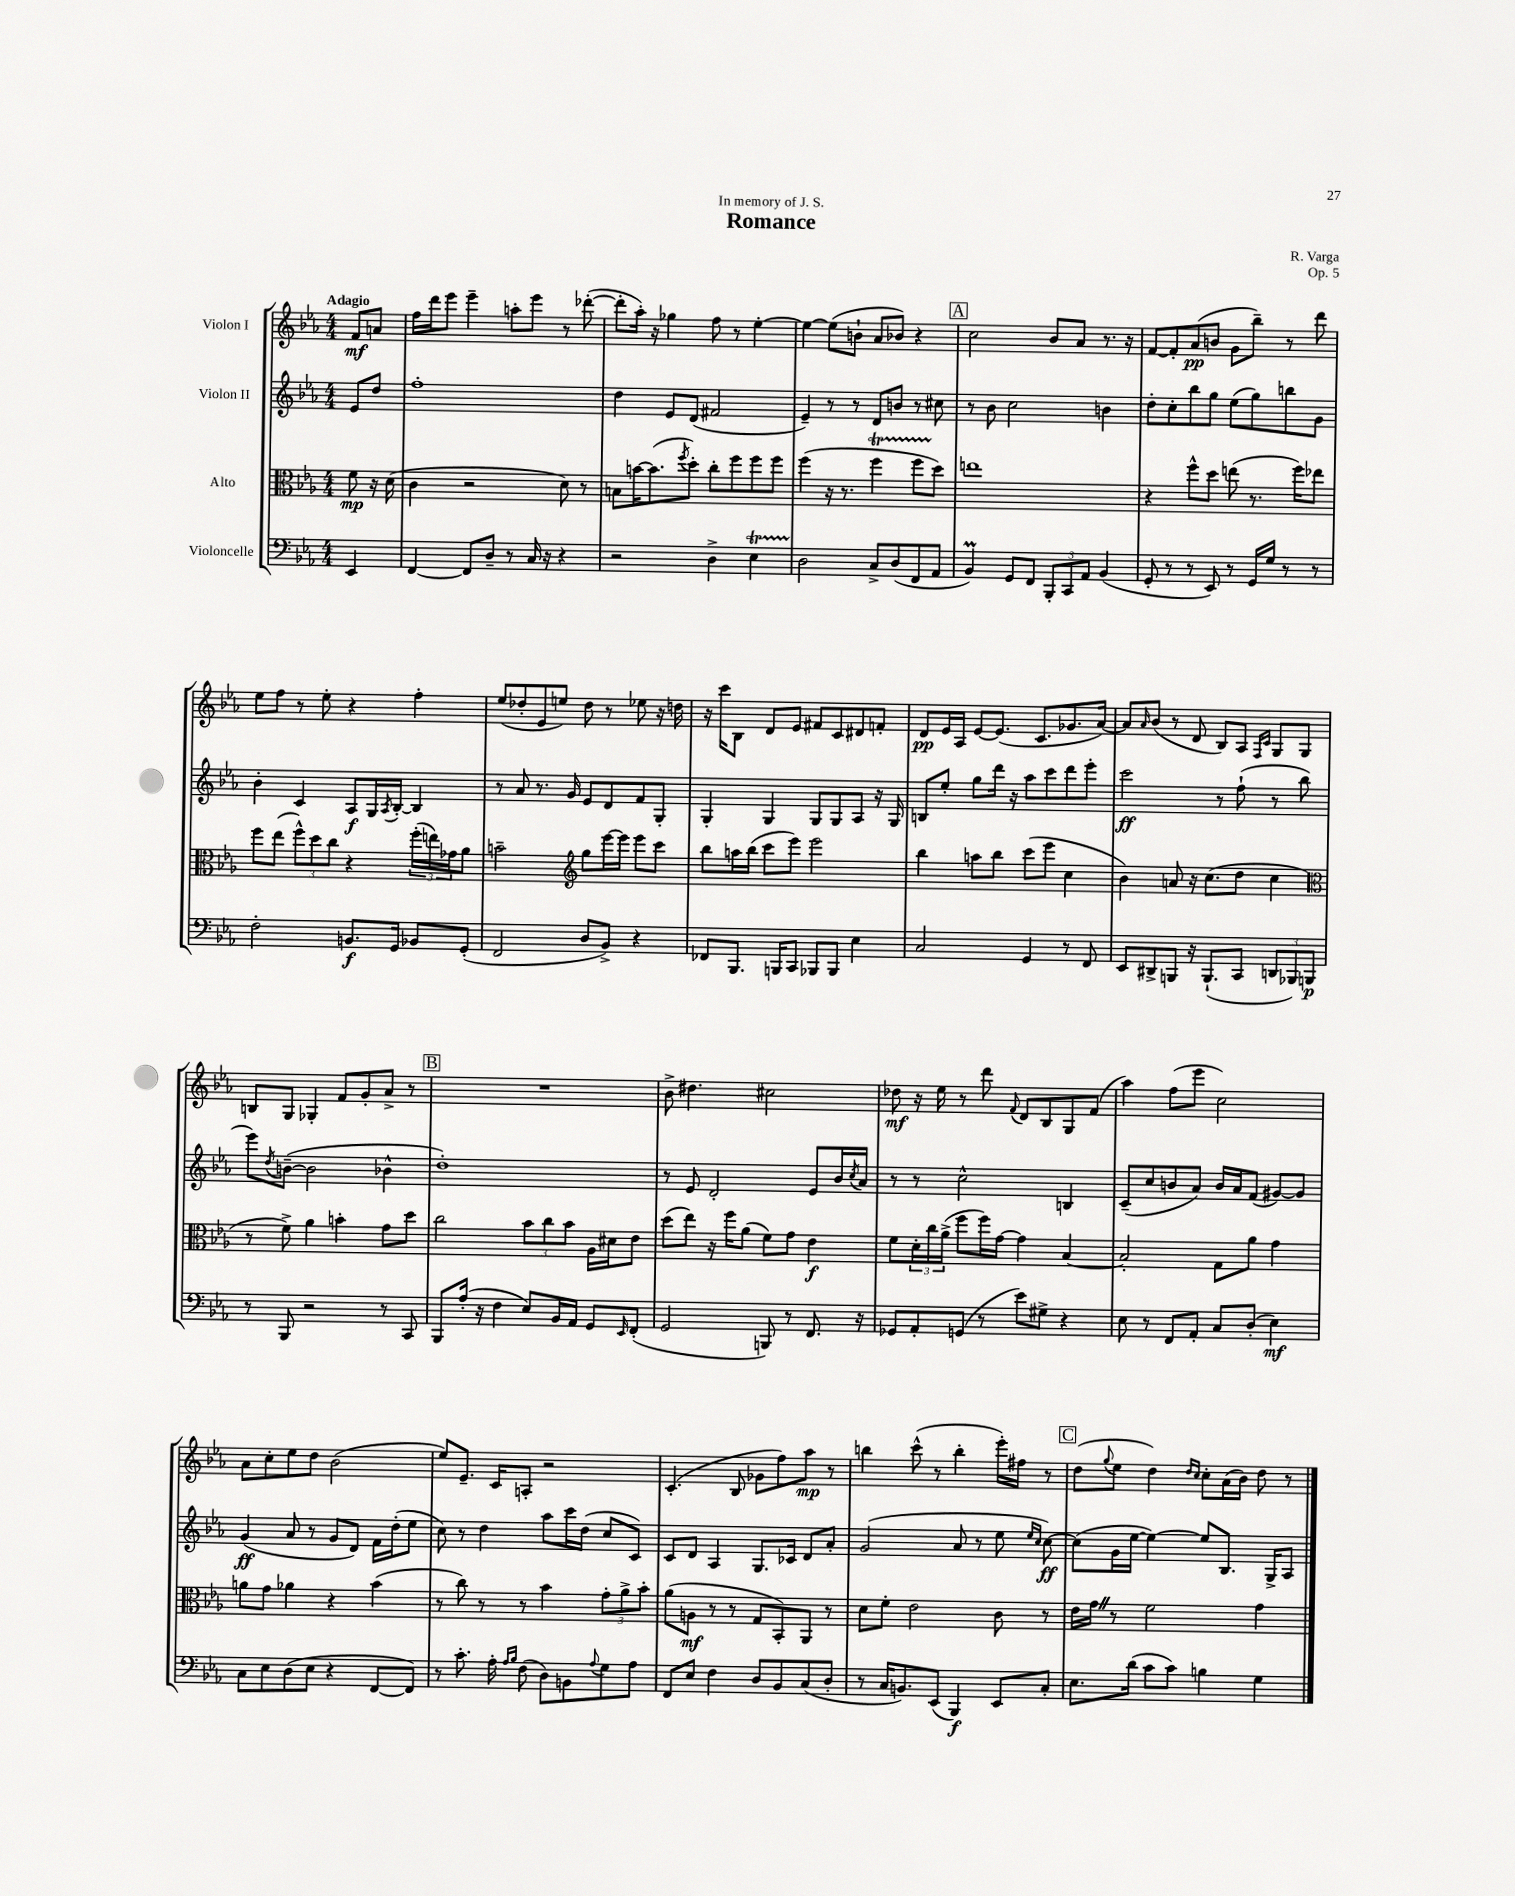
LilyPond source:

\header { title = "Romance" composer = "R. Varga" dedication = "In memory of J. S." opus = "Op. 5" }
<<
\new StaffGroup <<
\new Staff = "s0" \with { instrumentName = "Violon I" } {
    \clef treble \key ees \major \numericTimeSignature \time 4/4 \partial 4 \tempo "Adagio"
    f'8\mf a'8 |
    f''16 d'''16 ees'''8 ees'''4-- a''8-. ees'''8 r8 des'''8~-.( |
    des'''8-. aes''16-.) r16 ges''4 f''8 r8 ees''4~-. |
    ees''4~ ees''8( b'8-! aes'8 bes'8) r4 |
    \mark \markup { \box "A" } c''2 bes'8 aes'8 r8. r16 |
    f'8~ f'8-. aes'8\pp( b'8 g'8 bes''8--) r8 d'''8 |
    ees''8 f''8 r8 ees''8-. r4 f''4-. |
    ees''8( des''8-. ees'8 e''8) des''8 r8 ees''8 r16 d''16 |
    r16 c'''16 bes8 d'8 ees'8 fis'8 c'8 dis'8 f'8-. |
    d'8\pp ees'16 aes16 ees'8~ ees'8.( c'8. ges'8. aes'16~) |
    aes'8 \grace { aes'16 } bes'8( r8 d'8 bes8) aes8 \grace { f16 c'16 } g8 g8 |
    b8 g8 ges4-. f'8 g'8-. aes'8-> r8 |
    \mark \markup { \box "B" } R1 |
    bes'8-> dis''4. cis''2 |
    des''8\mf r16 ees''16 r8 d'''8 \appoggiatura { f'8 } d'8 bes8 g8 f'8( |
    aes''4) f''8( ees'''8 c''2) |
    aes'8 c''8-. ees''8 d''8 bes'2( |
    ees''8) ees'8.-- c'16 a8-. r2 |
    c'4.-.( bes8 ges'8 f''8) aes''8\mp r8 |
    b''4 c'''8-^( r8 b''4-. ees'''16-.) fis''16 r8 |
    \mark \markup { \box "C" } d''8( \appoggiatura { g''8 } ees''8 d''4) \grace { d''16 c''16 } c''8-. aes'16( bes'16) d''8 r8 \bar "|." |
}
\new Staff = "s1" \with { instrumentName = "Violon II" } {
    \clef treble \key ees \major \numericTimeSignature \time 4/4 \partial 4
    ees'8 d''8 |
    f''1-. |
    d''4 ees'8 d'8( fis'2 |
    ees'4--) r8 r8 d'8 b'8 r8 cis''8 |
    \mark \markup { \box "A" } r8 bes'8 c''2 b'4 |
    d''8-. c''8-. bes''8 g''8 ees''8( g''8) b''8 g'8 |
    bes'4-. c'4 aes8\f g16 \acciaccatura { aes8 } bes16~-. bes4 |
    r8 aes'8 r8. g'16 ees'8 d'8 f'8 g8-. |
    g4-. g4 g8 g8 aes8 r16 g16 |
    b8 ees''8-. g''8 d'''16 r16 aes''8 c'''8 d'''8 ees'''8-. |
    c'''2\ff r8 f''8-!( r8 bes''8 |
    ees'''8) \acciaccatura { d''8 } b'8~--( b'2 bes'4-^ |
    \mark \markup { \box "B" } d''1-.) |
    r8 ees'8 d'2-. ees'8 bes'16 \acciaccatura { c''8 } aes'16 |
    r8 r8 c''2-^ b4 |
    c'8--( c''8 b'8 aes'8) b'16 aes'16 f'8( gis'8~) gis'8 |
    g'4\ff( aes'8 r8 g'8 d'8) f'16 d''16-.( ees''8 |
    c''8) r8 d''4 aes''8 c'''16 d''16( c''8 c'8) |
    c'8 d'8 aes4 g8. ces'16 d'8 aes'8-. |
    g'2( aes'8 r8 ees''8 \grace { ees''16 c''16 } c''8~\ff) |
    \mark \markup { \box "C" } c''8( g'16 ees''16~ ees''4~) ees''8 bes8. g16-> aes8 \bar "|." |
}
\new Staff = "s2" \with { instrumentName = "Alto" } {
    \clef alto \key ees \major \numericTimeSignature \time 4/4 \partial 4
    f'8\mp r16 d'16( |
    c'4 r2 d'8) r8 |
    b8 b'16~ b'8.( \acciaccatura { f''8 } d''8-.) c''8-. f''8 f''8 f''8 |
    f''4( r16 r8. f''4\startTrillSpan f''8 d''8\stopTrillSpan) |
    \mark \markup { \box "A" } e''1 |
    r4 f''8-^ d''8 e''8( r8. f''16) ees''8 |
    f''8 ees''8( \tuplet 3/2 { f''8-^) d''8 c''8 } r4 \tuplet 3/2 { f''16-.( e''16) ges'16 } aes'8 |
    b'2-- \clef treble g''8 ees'''16~ ees'''16 ees'''8 c'''8 |
    bes''8 a''16 bes''16( c'''8 ees'''8) ees'''2 |
    bes''4 a''8 bes''8 c'''8( ees'''8 c''4 |
    bes'4) a'8 r16 c''8.( d''8 c''4 |
    \clef alto r8 f'8->) aes'4 b'4-. g'8 d''8 |
    \mark \markup { \box "B" } c''2 \tuplet 3/2 { bes'8 c''8 bes'8 } aes16 dis'16 ees'8 |
    d''8( ees''8) r16 f''16 aes'8( f'8) g'8 ees'4\f |
    f'8 \tuplet 3/2 { d'16-. c''16 aes'16->( } f''8 f''16) g'16~ g'4 bes4~ |
    bes2-. g8 aes'8 g'4 |
    a'8 g'8 aes'4 r4 bes'4( |
    r8 c''8) r8 r8 bes'4 \tuplet 3/2 { g'8-. aes'8-> bes'8-. } |
    aes'8( a8\mf r8 r8 g8 bes,8-.) aes,8 r8 |
    d'8 f'8-. ees'2 c'8 r8 |
    \mark \markup { \box "C" } ees'16 g'16 \once \override BreathingSign.text = \markup { \musicglyph "scripts.caesura.straight" } \breathe r8 f'2 g'4 \bar "|." |
}
\new Staff = "s3" \with { instrumentName = "Violoncelle" } {
    \clef bass \key ees \major \numericTimeSignature \time 4/4 \partial 4
    ees,4 |
    f,4~ f,8 d8-- r8 c16 r16 r4 |
    r2 d4-> ees4\startTrillSpan |
    d2\stopTrillSpan c8-> d8( f,8 aes,8 |
    \mark \markup { \box "A" } bes,4\prall) g,8 f,8 \tuplet 3/2 { bes,,8-. c,8 aes,8 } bes,4( |
    g,8-. r8 r8 ees,8) r8 g,16 g16 r8 r8 |
    f2-. b,8.\f g,16 bes,8 g,8-.( |
    f,2 d8 bes,8->) r4 |
    fes,8 bes,,8. b,,16 c,8 bes,,8 bes,,8 ees4 |
    c2 g,4 r8 f,8 |
    ees,8 dis,8-> b,,8 r16 b,,8.-!( c,8 \tuplet 3/2 { d,8 bes,,8) b,,8\p } |
    r8 bes,,8 r2 r8 c,8 |
    \mark \markup { \box "B" } bes,,8 aes16-.( r16 f4 ees8) bes,16 aes,16 g,8 \grace { ees,16 } f,8-.( |
    g,2 b,,8) r8 f,8. r16 |
    ges,8 aes,8-. g,8( r8 ees'8) gis8-> r4 |
    ees8 r8 f,8 aes,8-. c8 d8-.( ees4\mf) |
    c8 ees8 d8( ees8 r4 f,8~ f,8) |
    r8 c'8.-. aes16-. \grace { aes16 bes16 } f8( d8) b,8 \appoggiatura { aes8 } g8 aes8 |
    f,8 ees8 f4 d8 bes,8 c8( d8-. |
    r8 c16 b,8.) ees,8( bes,,4\f) ees,8 c8-. |
    \mark \markup { \box "C" } ees8. d'16( c'8 c'8) b4 g4 \bar "|." |
}
>>
>>
\layout { \context { \Score \remove "Bar_number_engraver" } }
